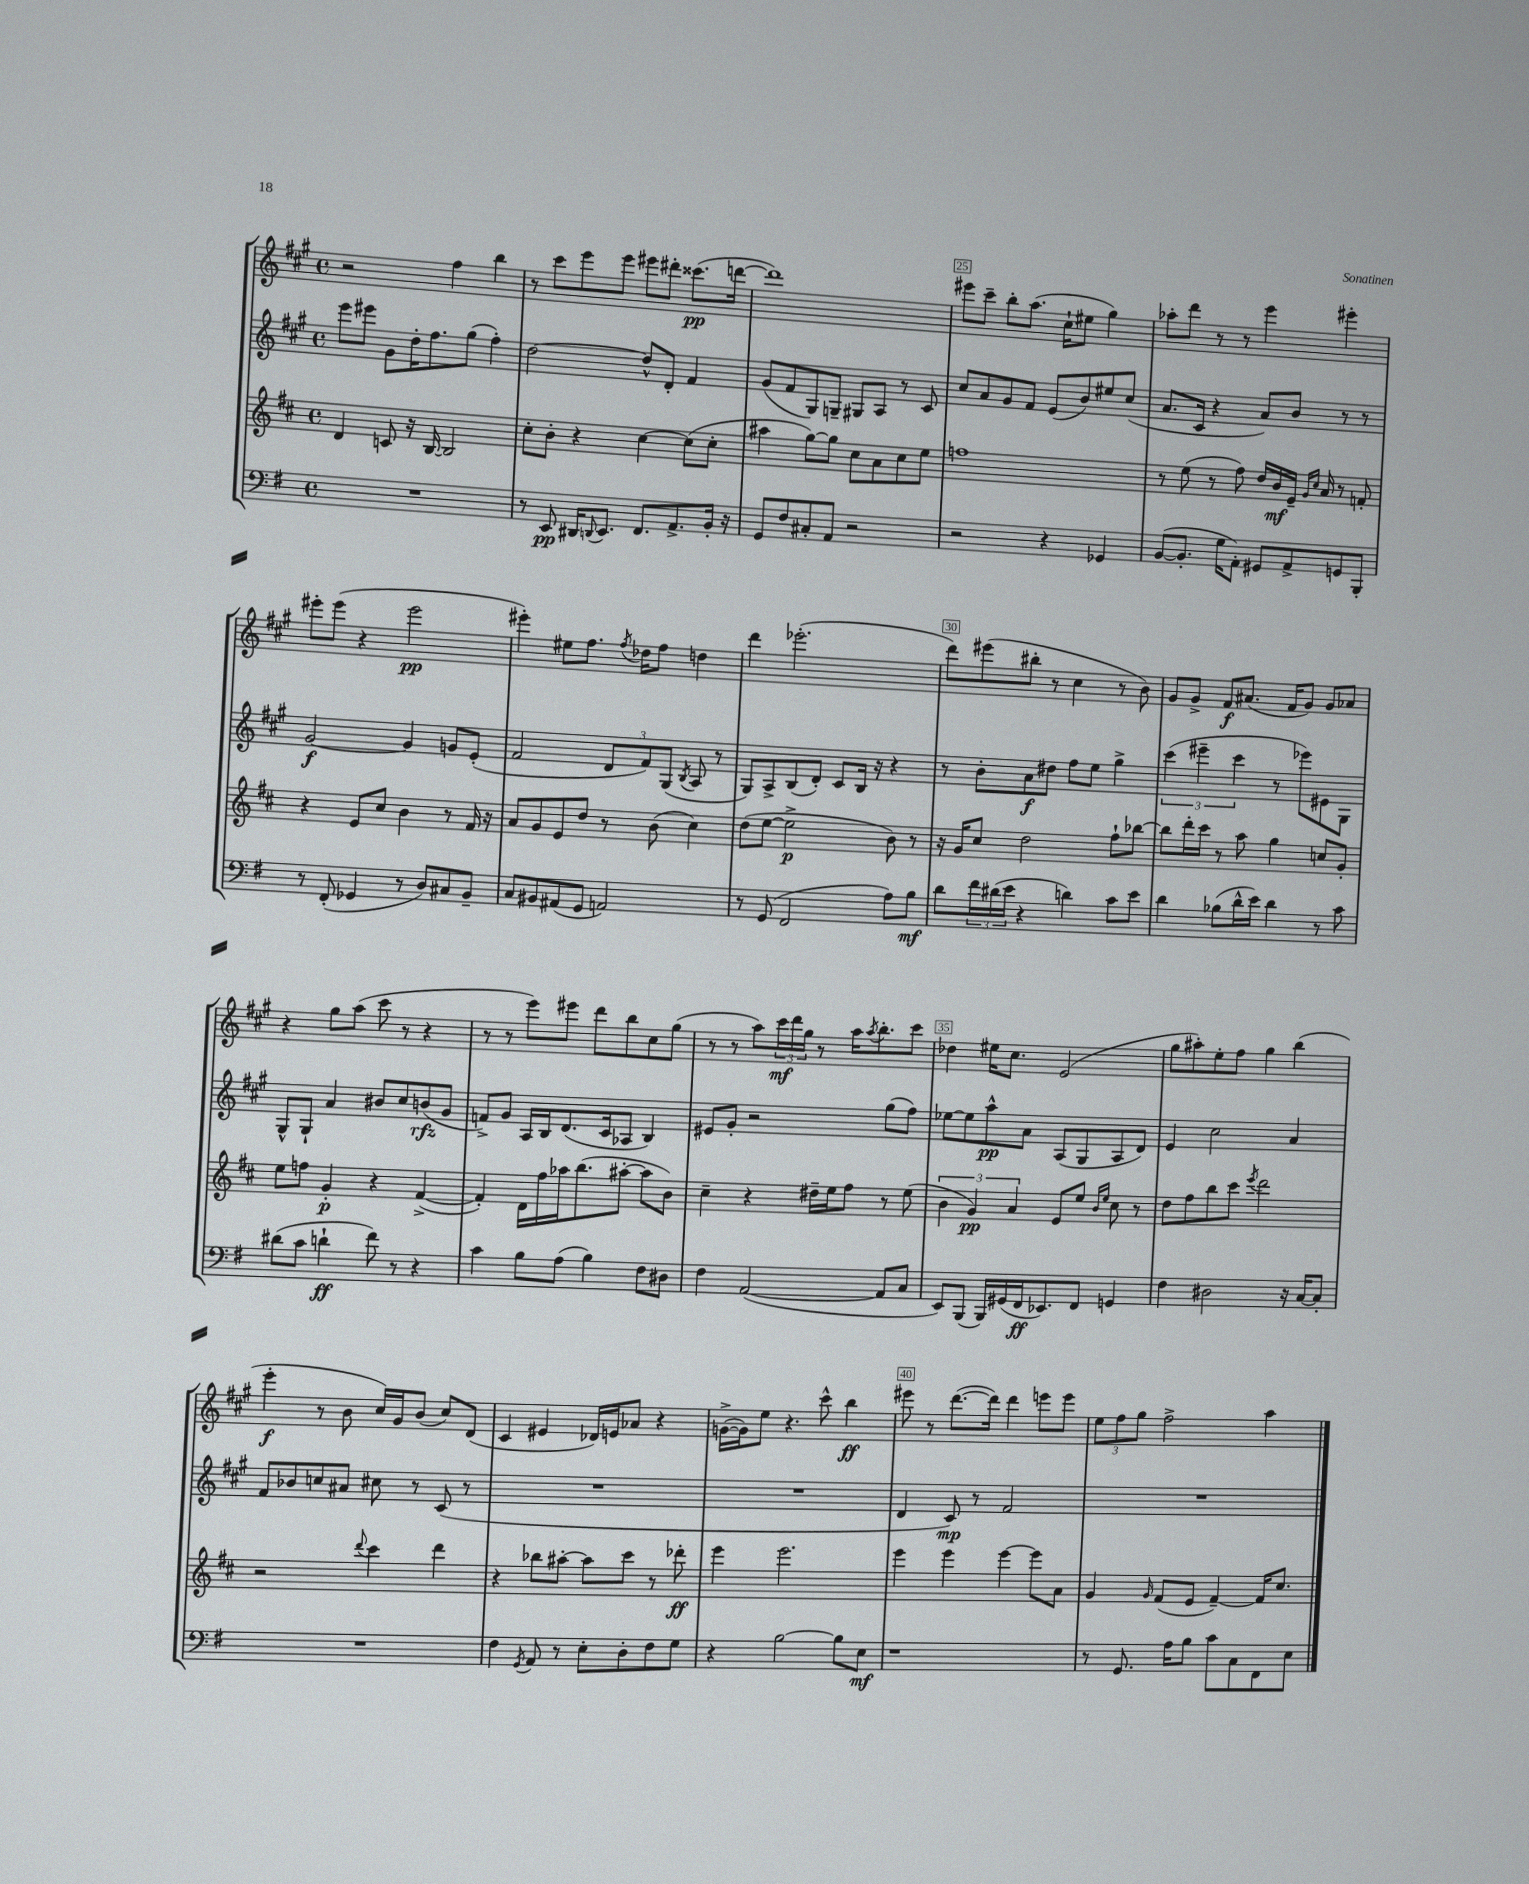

**kern	**dynam	**kern	**dynam	**kern	**dynam	**kern	**dynam
*part4	*part4	*part3	*part3	*part2	*part2	*part1	*part1
*staff4	*staff4	*staff3	*staff3	*staff2	*staff2	*staff1	*staff1
*clefF4	*	*clefG2	*	*clefG2	*	*clefG2	*
*k[f#]	*	*k[f#c#]	*	*k[f#c#g#]	*	*k[f#c#g#]	*
*M4/4	*	*M4/4	*	*M4/4	*	*M4/4	*
*met(c)	*	*met(c)	*	*met(c)	*	*met(c)	*
=22	=22	=22	=22	=22	=22	=22	=22
1r	.	4d/	.	8eee\L	.	2r	.
.	.	.	.	8eee#X\J	.	.	.
.	.	8cn/	.	8g#\L	.	.	.
.	.	16r	.	16dd'\K	.	.	.
.	.	[16B/	.	8.ff#\	.	.	.
.	.	2B/]	.	.	.	4ff#\	.
.	.	.	.	(8gg#\J	.	.	.
.	.	.	.	4ff#'\)	.	4bb\	.
=23	=23	=23	=23	=23	=23	=23	=23
8r	.	8cc#'\L	.	[2dd\	.	8r	.
8EE/	pp	8b'\J	.	.	.	8ccc#\L	.
16DD#X/KL	.	4r	.	.	.	8eee\	.
8qqDDn/	.	.	.	.	.	.	.
8.EE/J	.	.	.	.	.	.	.
.	.	.	.	.	.	8eee\J	.
8.FF#/L	.	[4cc#\	.	8dd^^/L]	.	8eee#X\L	.
.	.	.	.	8d'/J	.	8ddd#X'\J	.
8.AA^/	.	.	.	.	.	.	.
.	.	(8cc#\L]	.	4f#/	.	(8.ccc##X\L	pp
16BB'/Jk	.	8cc#'\J	.	.	.	.	.
16r	.	.	.	.	.	[16dddn\Jk	.
=24	=24	=24	=24	=24	=24	=24	=24
8GG/L	.	4aa#X\	.	(8g#/L	.	1ddd])	.
8F#/	.	.	.	8f#/	.	.	.
8C#X'/	.	[8gg\L)	.	8G#/)	.	.	.
8AA/J	.	8gg\J]	.	8Gn~/J	.	.	.
2r	.	8cc#\L	.	8G#X/L	.	.	.
.	.	8a\	.	8A/J	.	.	.
.	.	8cc#\	.	8r	.	.	.
.	.	8ee\J	.	8c#/	.	.	.
=25	=25	=25	=25	=25	=25	=25	=25
2r	.	1ffn	.	8cc#/L	.	8eee#X\L	.
.	.	.	.	8a/	.	8ccc#~\J	.
.	.	.	.	8g#/	.	8bb'\L	.
.	.	.	.	8f#/J	.	(8.aa\J	.
4r	.	.	.	(8e/L	.	.	.
.	.	.	.	.	.	16cc#`\KL	.
.	.	.	.	8b/)	.	8ee#X\J	.
4GG-X/	.	.	.	8ee#X/	.	4gg#\)	.
.	.	.	.	(8cc#/J	.	.	.
=26	=26	=26	=26	=26	=26	=26	=26
([8BB/L	.	8r	.	8.a/L	.	8aa-X'\L	.
8.BB'/J]	.	(8ee\	.	.	.	8ddd\J	.
.	.	.	.	16c#/Jk	.	.	.
.	.	8r	.	4r	.	8r	.
16G\KL	.	.	.	.	.	.	.
8AA'\J)	.	8ff#\)	.	.	.	8r	.
8GG#X/L	.	16dd/LL	.	8a/L)	.	4eee\	.
.	.	16b/	mf	.	.	.	.
8AA^/	.	16e~/JJ	.	8b/J	.	.	.
.	.	16qqg/LL	.	.	.	.	.
.	.	16qqcc#/JJ	.	.	.	.	.
.	.	16a/	.	.	.	.	.
8GGn/	.	8r	.	8r	.	4eee#X'\	.
8BBB'/J	.	8fn'/	.	8r	.	.	.
!!LO:LB:g=z
=27	=27	=27	=27	=27	=27	=27	=27
8r	.	4r	.	[2g#/	f	8eee#X'\L	.
(8FF#'/	.	.	.	.	.	(8eee#\J	.
4GG-X/	.	8e/L	.	.	.	4r	.
.	.	8cc#/J	.	.	.	.	.
8r	.	4b\	.	4g#/]	.	2eee#\	pp
8D/L)	.	.	.	.	.	.	.
8C#X/	.	8r	.	8gn/L	.	.	.
8BB~/J	.	16f#/	.	(8e'/J	.	.	.
.	.	16r	.	.	.	.	.
=28	=28	=28	=28	=28	=28	=28	=28
8C/L	.	8a/L	.	2f#/	.	4eee#X'\)	.
8BB#X/	.	8g/	.	.	.	.	.
(8AA#X/	.	8e/	.	.	.	8ee#X\L	.
8GG/J	.	8dd/J	.	.	.	8.ff#\J	.
2AAn/)	.	8r	.	12d/L	.	.	.
.	.	.	.	.	.	8qff#/	.
.	.	.	.	.	.	16dd-X\KL	.
.	.	.	.	12f#/)	.	.	.
.	.	(8b\	.	.	.	8ff#\J	.
.	.	.	.	(12G#/J	.	.	.
.	.	.	.	8qB/	.	.	.
.	.	4cc#\)	.	8A/	.	4ddn\	.
.	.	.	.	8r	.	.	.
=29	=29	=29	=29	=29	=29	=29	=29
8r	.	(8dd\L	.	8G#/L)	.	4ddd\	.
(8GG/	.	[8ee\J	.	8A^/	.	.	.
2FF#/	.	2ee^\]	p	(8B/	.	(2.eee-X'\	.
.	.	.	.	8d'/J)	.	.	.
.	.	.	.	8c#/L	.	.	.
.	.	.	.	16B/Jk	.	.	.
.	.	.	.	16r	.	.	.
8A\L)	.	8b\)	.	4r	.	.	.
8B\J	mf	8r	.	.	.	.	.
=30	=30	=30	=30	=30	=30	=30	=30
8d\L	.	16r	.	8r	.	8ddd\L)	.
.	.	16g/KL	.	.	.	.	.
24f#\L	.	8cc#/J	.	8b'\L	.	(8eee#X\	.
(24d#X\	.	.	.	.	.	.	.
24e\JJ	.	.	.	.	.	.	.
4r	.	2dd\	.	8a\	f	8bb#X'\J	.
.	.	.	.	8dd#X\J	.	8r	.
4dn\)	.	.	.	8ff#\L	.	4cc#\	.
.	.	.	.	8ee\J	.	.	.
8c\L	.	8ff#`\L	.	4gg#^\	.	8r	.
8e\J	.	[8bb-X\J	.	.	.	8b\)	.
=31	=31	=31	=31	=31	=31	=31	=31
4d\	.	8bb-\L]	.	(6ccc#\	.	8g#/L	.
.	.	16ddd'\L	.	.	.	8g#^/J	.
.	.	.	.	6eee#X~\	.	.	.
.	.	16ccc#\JJ	.	.	.	.	.
(8B-X\L	.	8r	.	.	.	8f#/L	f
.	.	.	.	6ccc#\	.	.	.
16d^^\L	.	8aa\	.	.	.	(8.a#X/J	.
16e\JJ)	.	.	.	.	.	.	.
4d\	.	4gg\	.	8r	.	.	.
.	.	.	.	.	.	16f#/KL	.
.	.	.	.	8eee-X\L)	.	8g#/J)	.
8r	.	8ccn/L	.	8e#X\	.	8g#/L	.
8c\	.	8g'/J	.	8G#\J	.	8a-X/J	.
!!LO:LB:g=z
=32	=32	=32	=32	=32	=32	=32	=32
(8d#X\L	.	8ee\L	.	8G#^^/L	.	4r	.
8c\J	.	8ffn\J	.	8G#`/J	.	.	.
4dn`\	ff	4g'/	p	4a/	.	8gg#\L	.
.	.	.	.	.	.	(8aa\J	.
8f#\)	.	4r	.	8b#X/L	.	8ccc#\	.
8r	.	.	.	8cc#/	.	8r	.
4r	.	([4f#^/	.	(8bn/	rfz	4r	.
.	.	.	.	8g#/J	.	.	.
=33	=33	=33	=33	=33	=33	=33	=33
4c\	.	4f#'/])	.	8fn^/L)	.	8r	.
.	.	.	.	8g#/J	.	8r	.
8B\L	.	16d\LL	.	16A/LL	.	8eee\L)	.
.	.	16ff#\	.	16B/J	.	.	.
(8A\J	.	16aa-X\J	.	(8.d/	.	8eee#X\J	.
.	.	(8.bb\	.	.	.	.	.
4B\)	.	.	.	.	.	8ddd\L	.
.	.	.	.	16c#/k	.	.	.
.	.	[8aa#X'\J	.	8A-X/J	.	8bb\	.
8F#\L	.	8aa#\L]	.	4B/)	.	8cc#\	.
8D#X\J	.	8b\J)	.	.	.	(8gg#\J	.
=34	=34	=34	=34	=34	=34	=34	=34
4F#\	.	4cc#~\	.	8e#X/L	.	8r	.
.	.	.	.	8g#'/J	.	8r	.
([2AA/	.	4r	.	2r	.	8aa\L)	.
.	.	.	.	.	.	24ccc#\L	mf
.	.	.	.	.	.	24ddd\	.
.	.	.	.	.	.	24gg#\JJ	.
.	.	16dd#X~\LL	.	.	.	8r	.
.	.	16ee\J	.	.	.	.	.
.	.	8ff#\J	.	.	.	16aa\KL	.
.	.	.	.	.	.	8qaa/	.
.	.	.	.	.	.	8.bb'\	.
8AA/L]	.	8r	.	(8gg#\L	.	.	.
8C/J	.	(8ee\	.	8ff#\J)	.	8ccc#\J	.
=35	=35	=35	=35	=35	=35	=35	=35
8EE/L)	.	6b\	.	[8ee-X\L	.	4dd-X\	.
(8BBB/J	.	.	.	8ee-\]	.	.	.
.	.	6g/)	pp	.	.	.	.
16BBB/LL)	.	.	.	8aa^^\	pp	16ee#X\KL	.
(16GG#X/	.	.	.	.	.	8.cc#\J	.
.	.	6a/	.	.	.	.	.
16FF#/J	ff	.	.	8a\J	.	.	.
8.EE-X/)	.	.	.	.	.	.	.
.	.	8e/L	.	(8A/L	.	(2e/	.
8FF#/J	.	8ee/J	.	8G#/	.	.	.
.	.	16qqb/LL	.	.	.	.	.
.	.	16qqee/JJ	.	.	.	.	.
4GGn/	.	8cc#\	.	8A/	.	.	.
.	.	8r	.	8d/J)	.	.	.
=36	=36	=36	=36	=36	=36	=36	=36
4F#\	.	8dd\L	.	4e/	.	8gg#\L	.
.	.	8ff#\	.	.	.	8aa#X'\)	.
2D#X\	.	8bb\	.	2cc#\	.	8ee'\	.
.	.	8ccc#\J	.	.	.	8ff#\J	.
.	.	8qeee/	.	.	.	.	.
.	.	2ddd\	.	.	.	4gg#\	.
16r	.	.	.	4a/	.	(4bb\	.
[16C/KL	.	.	.	.	.	.	.
8C'/J]	.	.	.	.	.	.	.
!!LO:LB:g=z
=37	=37	=37	=37	=37	=37	=37	=37
1r	.	2r	.	8f#/L	.	4eee'\	f
.	.	.	.	8b-X/	.	.	.
.	.	.	.	8ccn/	.	8r	.
.	.	.	.	8a#X/J	.	8b\	.
.	.	8qqddd/	.	.	.	.	.
.	.	4ccc#\	.	8cc#X\	.	16cc#/LL)	.
.	.	.	.	.	.	16g#/J	.
.	.	.	.	8r	.	(8b/J	.
.	.	4ddd\	.	(8c#/	.	8cc#/L)	.
.	.	.	.	8r	.	(8d/J	.
=38	=38	=38	=38	=38	=38	=38	=38
4F#\	.	4r	.	1r	.	4c#/	.
8qGG/	.	.	.	.	.	.	.
8AA/	.	8bb-X\L	.	.	.	4e#X/	.
8r	.	[8aa#X'\J	.	.	.	.	.
8E'\L	.	8aa#\L]	.	.	.	16d-X/LL)	.
.	.	.	.	.	.	16en/J	.
8D'\	.	8ccc#\J	.	.	.	8a-X/J	.
8F#\	.	8r	.	.	.	4r	.
8G\J	.	8ddd-X'\	ff	.	.	.	.
=39	=39	=39	=39	=39	=39	=39	=39
4r	.	4eee\	.	1r	.	([16gn^\LL	.
.	.	.	.	.	.	16g\J])	.
.	.	.	.	.	.	8ee\J	.
[2B\	.	2.eee\	.	.	.	4.r	.
.	.	.	.	.	.	8ccc#^^\	.
8B\L]	.	.	.	.	.	4bb\	ff
8E\J	mf	.	.	.	.	.	.
=40	=40	=40	=40	=40	=40	=40	=40
1r	.	4eee\	.	4d/	.	8eee#X\	.
.	.	.	.	.	.	8r	.
.	.	4eee\	.	8c#/)	mp	([8.ddd\L	.
.	.	.	.	8r	.	.	.
.	.	.	.	.	.	16ddd\Jk])	.
.	.	[4eee\	.	2f#/	.	4ddd\	.
.	.	8eee\L]	.	.	.	8eeen\L	.
.	.	8a\J	.	.	.	8eee\J	.
=41	=41	=41	=41	=41	=41	=41	=41
8r	.	4g/	.	1r	.	12ee\L	.
.	.	.	.	.	.	12ff#\	.
8.GG/	.	.	.	.	.	.	.
.	.	.	.	.	.	12gg#\J	.
.	.	16qqg/	.	.	.	.	.
.	.	(8f#/L	.	.	.	2ff#^\	.
16A\KL	.	.	.	.	.	.	.
8B\J	.	8e/J	.	.	.	.	.
8c\L	.	[4f#~/)	.	.	.	.	.
8C\	.	.	.	.	.	.	.
8FF#\	.	16f#/KL]	.	.	.	4aa\	.
.	.	8.cc#/J	.	.	.	.	.
8E\J	.	.	.	.	.	.	.
==	==	==	==	==	==	==	==
*-	*-	*-	*-	*-	*-	*-	*-
